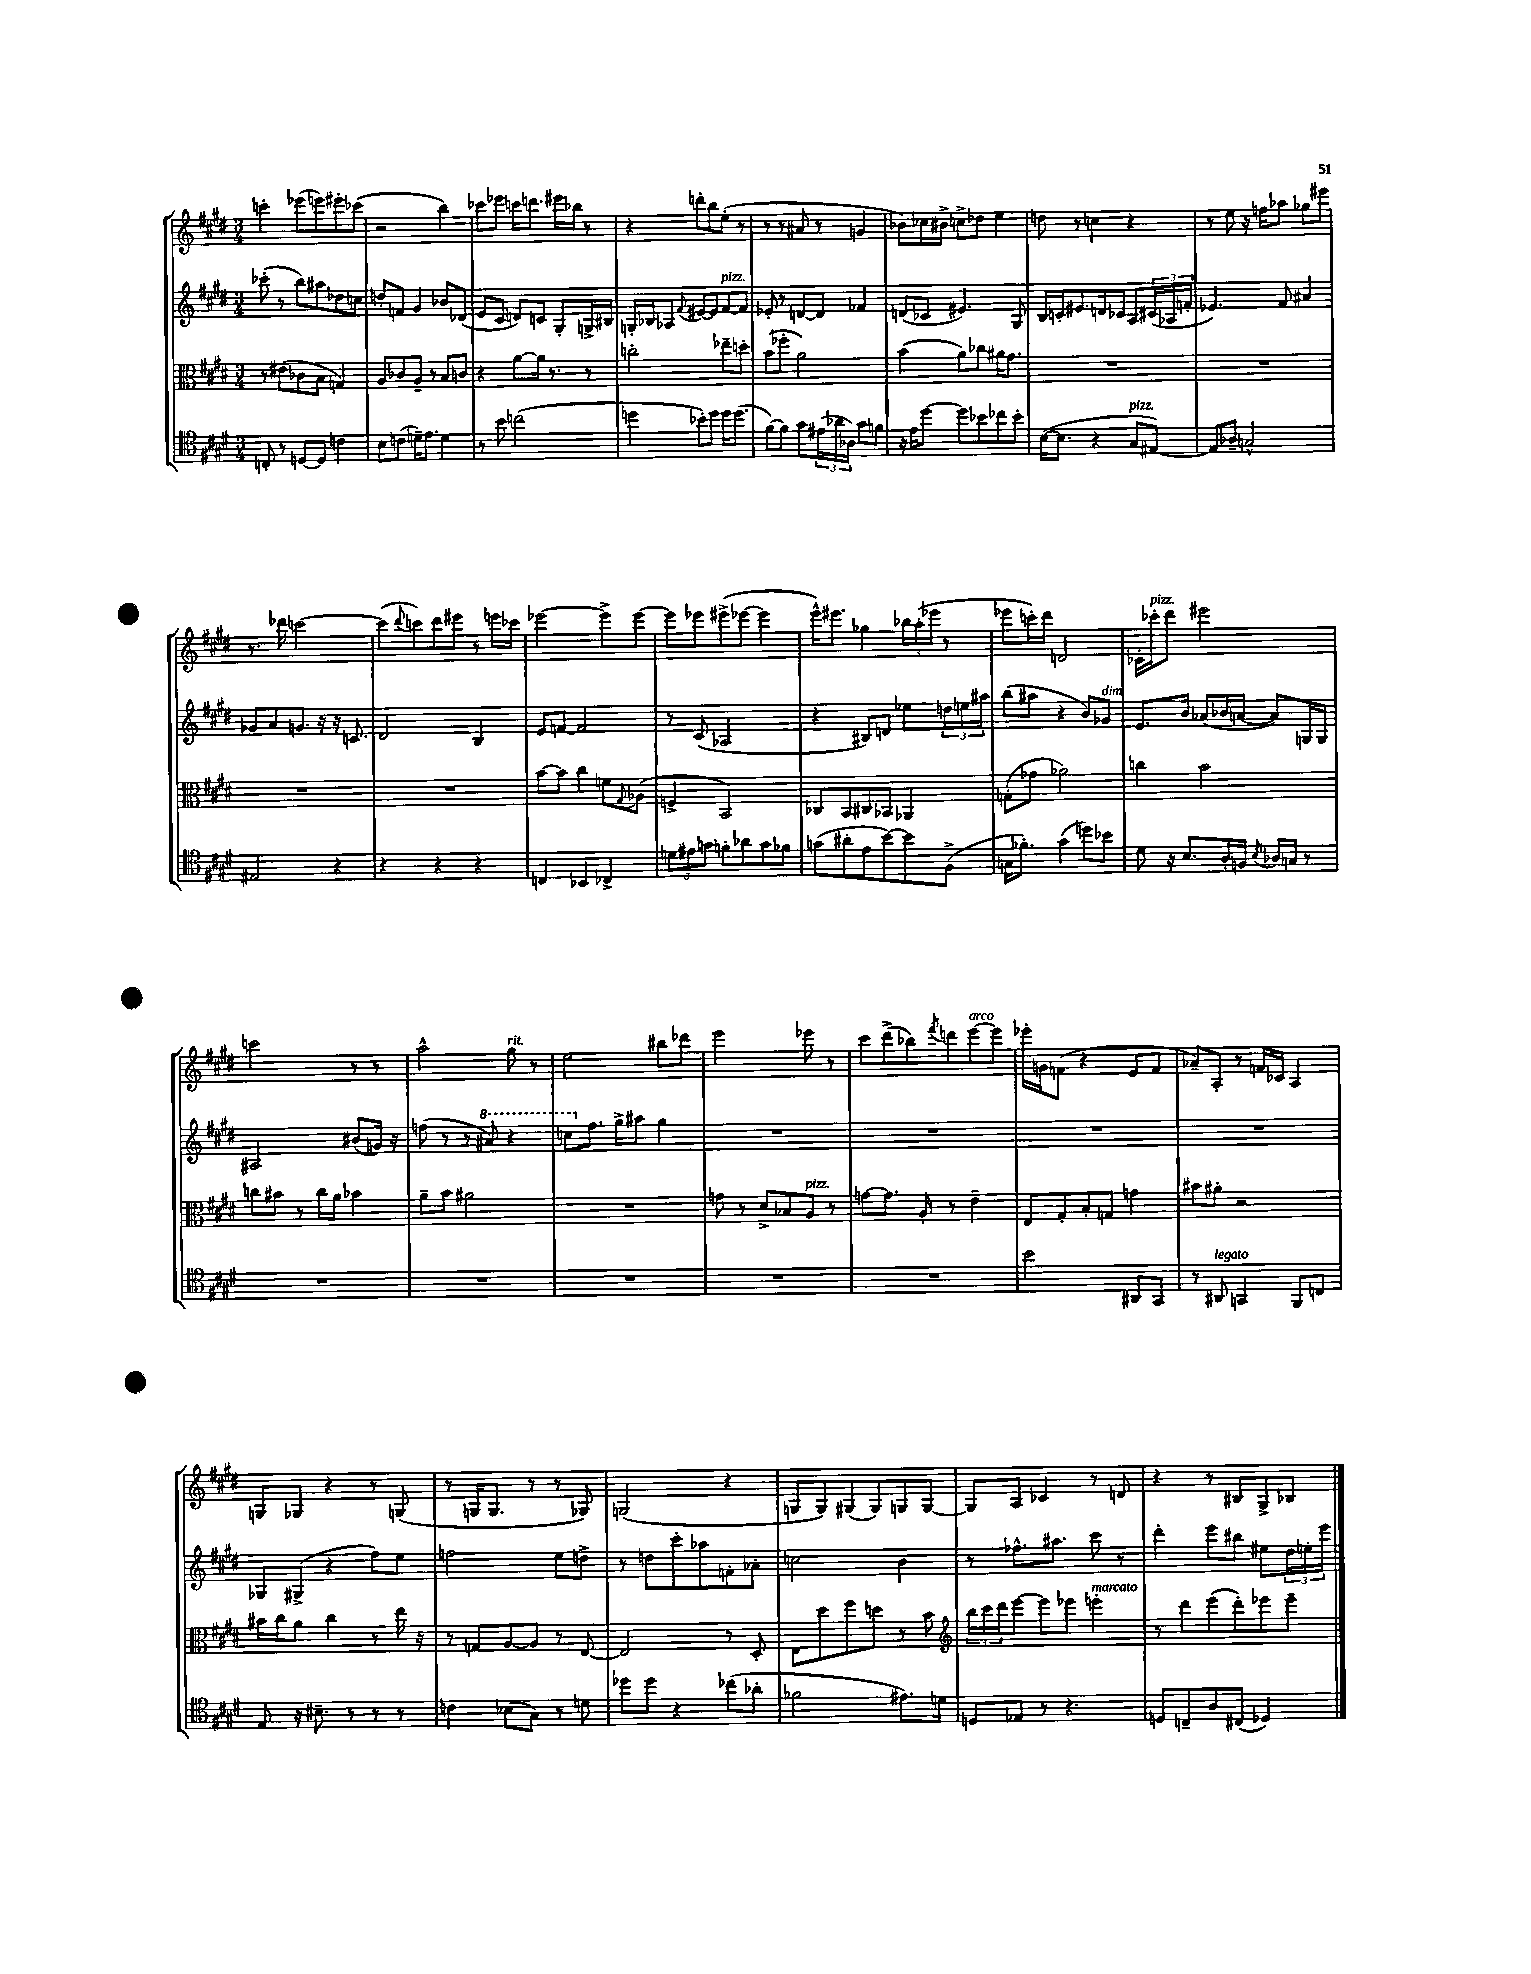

**kern	**kern	**kern	**kern
*part4	*part3	*part2	*part1
*staff4	*staff3	*staff2	*staff1
*clefC4	*clefC3	*clefG2	*clefG2
*k[f#c#g#d#]	*k[f#c#g#d#]	*k[f#c#g#d#]	*k[f#c#g#d#]
*M3/4	*M3/4	*M3/4	*M3/4
=58	=58	=58	=58
8Cn'/	8r	(8ccc-X'\	4cccn'\
8r	(8e#X\L	8r	.
[8Dn/L	8c-X\	8bb\L)	(8eee-X\L
8D/J]	8B\J	8aa#X\	8eeen\)
4cn\	4Gn/)	8dd-X\	8eee#X'\
.	.	8ccn\J	(8ccc-X\J
=59	=59	=59	=59
8B\L	8A/L	8ddn'/L	2r
(8cn\J	8c-X/	8fn/J	.
16dn~\KL)	8A~/J	4g#/	.
8.e\J	.	.	.
.	8r	.	.
4d\	8B/L	8b-X/L	4bb\)
.	8cn/J	(8d-X/J	.
=60	=60	=60	=60
8r	4r	8e/L	8ccc-X\L
8b\	.	8c#/J	8eee-X\J
(2ccn\	[8a\L	8dn/L)	16cccn\KL
.	.	.	8.dddn\J
.	16a\Jk]	8cn/J	.
.	8.r	.	.
.	.	8G#'/L	16eee#X\LL
.	.	.	16bb-X\JJ
.	8r	16Gn^/L	8r
.	.	16B#X/JJ	.
=61	=61	=61	=61
4ddn\	2ccn'\	16Gn'/LL	4r
.	.	16B-X/J	.
.	.	8A-X/J	.
.	.	8qqf#/	.
8b-X'\L)	.	[8e#X/L	8dddn'\L
8dd\J	.	8e#/]	8bb\
!	!	!LO:TX:a:i:t=pizz.	!
16dd\KL	8ee-X~\L	[8f#/	(8ee'\J
(8.dd\J	.	.	.
.	8ddn'\J	8f#/J]	8r
=62	=62	=62	=62
[8f#\L)	(8b\L	8e-X'/	8r
8f#\J]	8ff-X'\J	8r	8r
8g#\L	2a\)	[8dn/L	8a#X/
(24e#X\L	.	8d/J]	8r
24a-X\	.	.	.
24A-X\JJ)	.	.	.
8g#\L	.	4f-X/	4gn/
8fn\J	.	.	.
=63	=63	=63	=63
16r	(4b\	(8dn/L	8b-X\L)
16e\KL	.	.	.
[8dd#\J	.	8c-X/J	16cc-X\L
.	.	.	16b#X^\JJ
8dd#\L]	8a\L)	4.e#X/)	8ccn^\L
8b-X\	8cc-X\J	.	8dd-X\J
8cc-X\	16a#X\KL	.	4ee\
.	8.g#\J	.	.
8b-'\J	.	8G#/	.
=64	=64	=64	=64
([16B\KL	2.r	16B/LL	8ddn\
8.B\J]	.	16cn'/J	.
.	.	8.e#X/	8r
4r	.	.	4ccn\
.	.	16dn/k	.
.	.	8c-X/J	.
!LO:TX:a:i:t=pizz.	!	!	!
8G#/L	.	8A/L	4r
[8E#X/J)	.	(24c#X/L	.
.	.	24A-X/	.
.	.	24fn'/JJ	.
=65	=65	=65	=65
8E#/L]	2.r	4.e-X/)	8r
8A-X~/J	.	.	8ee\
2Gn^^/	.	.	16r
.	.	.	16ffn\KL
.	.	8f#/	8aa-X\J
.	.	4a#X/	8gg-X\L
.	.	.	8eee#X\J
!!LO:LB:g=z
=66	=66	=66	=66
2E#X/	2.r	8g-X/L	8.r
.	.	8a/	.
.	.	.	16ddd-X\
.	.	8.gn/J	[2cccn\
.	.	16r	.
4r	.	16r	.
.	.	8.cn/	.
=67	=67	=67	=67
4r	2.r	2d#/	(8ccc\L]
.	.	.	8qqddd#/
.	.	.	8cccn\)
4r	.	.	8ddd#\
.	.	.	8eee#X\J
4r	.	4B/	8r
.	.	.	16eeen\LL
.	.	.	16ccc-X\JJ
=68	=68	=68	=68
4Cn/	[8b\L	8e/L	[2eee-X\
.	8b\J]	[8fn/J	.
4BB-X/	4cc#\	2f/]	.
4C-X^/	8fn\L	.	8eee-^\L]
.	8qqG#/	.	.
.	(8A-X\J	.	[8eee-\J
=69	=69	=69	=69
12dn\L	4Fn^/	8r	8eee-\L]
12e#X\	.	.	.
.	.	(8c#/	8eee-X\
12gn\J	.	.	.
8fn'\L	2BB/)	2A-X/	(8eee#X^\
8a-X\	.	.	[8eee-X\J
8g\	.	.	4eee-\]
8f-X\J	.	.	.
=70	=70	=70	=70
(8gn\L	8C-X/L	4r	16eee^^\KL)
.	.	.	8.eee#X\J
8a#X'\	8BB/	.	.
8e\	8C#X/	8B#X/L)	4gg-X\
[8b\)	8BB-X/J	8dn/J	.
8b\]	4AA-X/	8ee-X\L	24bb-X\LL
.	.	.	(24aa'\
.	.	.	24eee-X\JJ
(8F#^\J	.	24ddn\L	8r
.	.	24een\	.
.	.	24aa#X\JJ	.
=71	=71	=71	=71
16Gn\KL	(8Gn'\L	(8bb\L	8eee-X\L
8.f-X'\J)	.	.	.
.	8g-X\J	8aa#X\J	16cccn'\L)
.	.	.	16ddd#\JJ
(4g#\	2a-X\)	4r	2dn/
8ddn\L)	.	8b/L)	.
!	!	!LO:TX:a:i:t=dim.	!
8b-X\J	.	8g-X/J	.
=72	=72	=72	=72
8d#\	4ccn\	8.e/L	16c-X'\LL
!	!	!	!LO:TX:a:i:t=pizz.
.	.	.	16ccc-X'\J
16r	.	.	8ddd#\J
8.B/L	.	16b/Jk	.
.	2b\	(8a-X/L	2eee#X\
16A'/L	.	16b-X/L	.
16Fn/JJ	.	[16an/JJ	.
8qB/	.	.	.
16A-X/LL	.	8a/L])	.
16Gn/JJ	.	.	.
8r	.	16Gn/L	.
.	.	16G/JJ	.
!!LO:LB:g=z
=73	=73	=73	=73
2.r	8ccn\L	2A#X/	2cccn\
.	8b#X\J	.	.
.	8r	.	.
.	16cc\LL	.	.
.	16a\JJ	.	.
.	4b-X\	(8b#X/L	8r
.	.	16gn/Jk)	8r
.	.	16r	.
=74	=74	=74	=74
2.r	8a~\L	(8ffn\	2aa^^\
.	8b\J	8r	.
.	2a#X\	8r	.
*	*	*8va	*
.	.	8aa#X/)	.
!	!	!	!LO:TX:a:i:t=rit.
.	.	4r	8gg#\
.	.	.	8r
=75	=75	=75	=75
2.r	2.r	8cccn\L	2ee\
*	*	*X8va	*
.	.	8.ff#\J	.
.	.	16gg#^\KL	.
.	.	8aa#X\J	.
.	.	4gg#\	8bb#X\L
.	.	.	8ddd-X\J
=76	=76	=76	=76
2.r	8gn\	2.r	2eee\
.	8r	.	.
.	8d#^/L	.	.
.	8B-X/	.	.
!	!LO:TX:a:i:t=pizz.	!	!
.	8A/J	.	8eee-X\
.	8r	.	8r
=77	=77	=77	=77
2.r	[8gn\L	2.r	8ccc#\L
.	8.g\J]	.	(8ddd#^\
.	.	.	8bb-X\)
.	16A'/	.	.
.	.	.	8qfff#/
.	8r	.	8dddn\
!	!	!	!LO:TX:a:i:t=arco
.	4e~\	.	[8eee\
.	.	.	8eee\J]
=78	=78	=78	=78
2b\	8E/L	2.r	16eee-X'\LL
.	.	.	16gn\J
.	8G#'/	.	(8fn\J
.	8B'/	.	4r
.	8Gn/J	.	.
8AA#X/L	4gn\	.	8e/L
8GG#/J	.	.	8f/J
=79	=79	=79	=79
8r	8b#X\L	2.r	8a-X~/L)
!LO:TX:a:i:t=legato	!	!	!
8AA#X/	8a#X'\J	.	8A'/J
4GGn/	2r	.	8r
.	.	.	16fn/LL
.	.	.	16c-X/JJ
8FF#/L	.	.	4A/
8Cn/J	.	.	.
!!LO:LB:g=z
=80	=80	=80	=80
8E/	16b#X\LL	8G-X/L	8Gn/L
.	16cc#\J	.	.
16r	8a\J	(8G#X^/J	8G-X/J
8.B#X~\	.	.	.
.	4cc#\	4r	4r
8r	.	.	.
8r	8r	8ff#\L)	8r
8r	16ee\	8ee\J	(8Gn/
.	16r	.	.
=81	=81	=81	=81
4cn\	8r	2ffn\	8r
.	8Gn/L	.	16Gn/KL
.	.	.	8.G/J
(8B-X\L	[8A/	.	.
8G#\J)	8A/J]	.	8r
8r	8r	8ee\L	8r
8dn\	[8E/	8ddn^\J	8G-X/)
=82	=82	=82	=82
8dd-X\L	2E/]	8r	(2Gn/
8dd-\J	.	8ddn\L	.
4r	.	8ccc#'\	.
.	.	8aa-X\	.
(8cc-X\L	8r	8fn'\	4r
8a-X'\J	8D#'/	8a-X'\J	.
=83	=83	=83	=83
2f-X\	8E\L	2ccn\	8Gn/L
.	8dd#\	.	8G/)
.	8ff#\	.	(8G#X/
.	8ddn\J	.	8G#/)
8.e#X\L)	8r	4b\	8Gn/
.	8b\	.	[8G/J
16dn\Jk	.	.	.
=84	=84	=84	=84
*	*clefG2	*	*
8Dn/L	24bb\LL	8r	8G/L]
.	24ccc#\	.	.
.	24ddd#\J	.	.
8E-X/J	[8eee\J	8.ff-X^^\L	8A/J
8r	8eee\L]	.	4c-X/
.	.	8.aa#X\J	.
4.r	8eee-X\J	.	.
!	!LO:TX:a:i:t=marcato	!	!
.	4eeen'\	8ccc#\	8r
.	.	8r	8dn/
=85	=85	=85	=85
8Dn/L	8r	4ddd#'\	4r
8Cn~/	8ddd#\L	.	.
8A/	(8eee\	8eee\L	8r
(8C#X/J	8ddd#'\)	8bb#X\J	8B#X/L
4D-X/)	8eee-X\	8ee#X\L	8G#^/
.	8eee-~\J	24dd#\L	8B-X/J
.	.	24een'\	.
.	.	24eee\JJ	.
==	==	==	==
*-	*-	*-	*-
